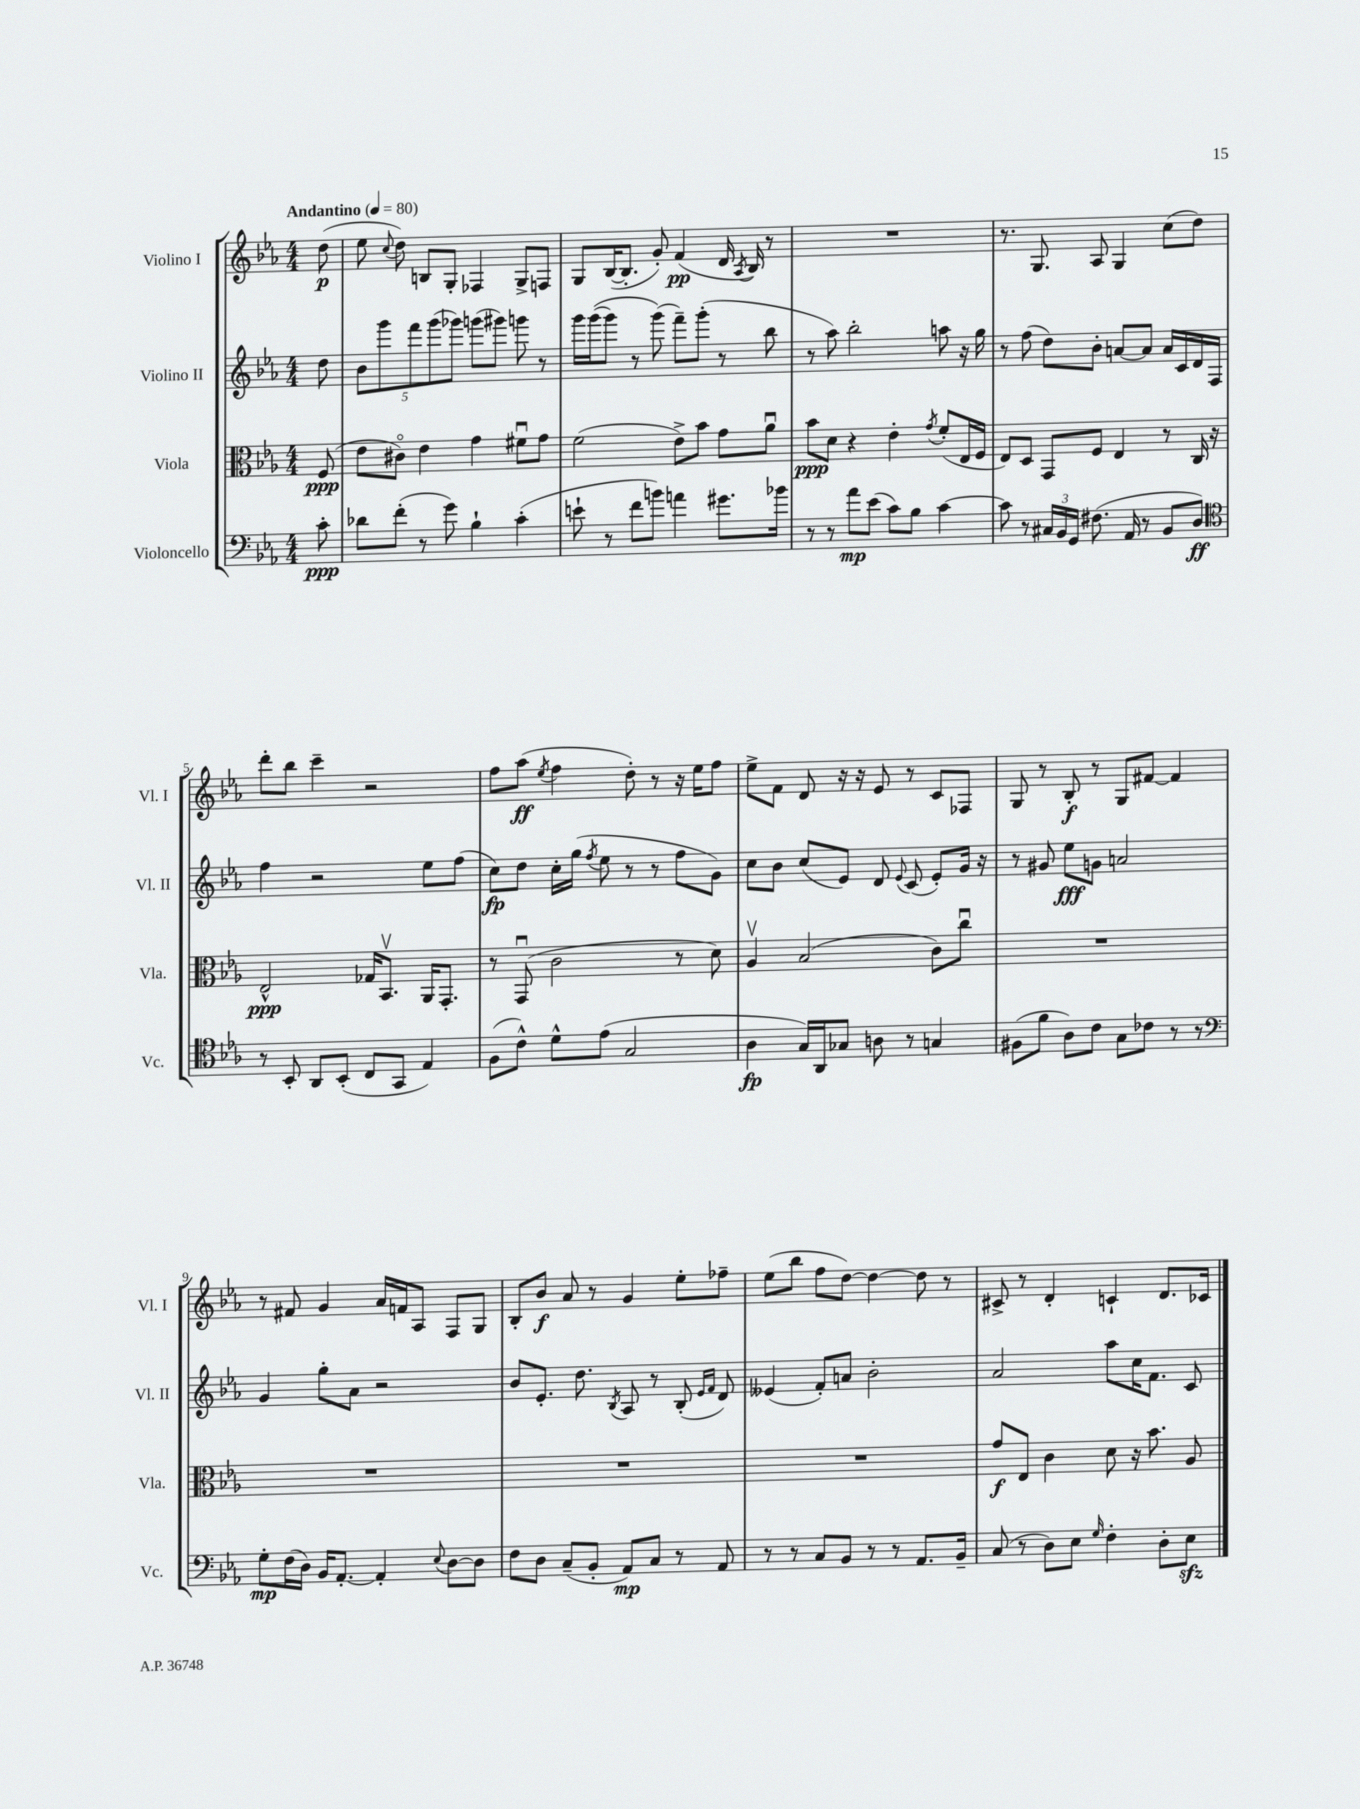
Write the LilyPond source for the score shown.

<<
\new StaffGroup <<
\new Staff = "s0" \with { instrumentName = "Violino I" shortInstrumentName = "Vl. I" } {
    \clef treble \key ees \major \numericTimeSignature \time 4/4 \partial 8 \tempo "Andantino" 4 = 80
    \autoBeamOff d''8\p( |
    ees''8 \appoggiatura { c''8 } d''8) b8[ g8]-. fes4 g8[-> f8] |
    g8[ bes16~( bes8.]-. g'8-.) f'4\pp( d'16 \acciaccatura { aes8 } bes16) r8 |
    R1 |
    r8. g8. aes8 g4 c''8[( d''8]) |
    d'''8[-. bes''8] c'''4-- r2 |
    f''8[ aes''8]\ff( \acciaccatura { ees''8 } f''4 d''8-.) r8 r16 ees''16[ f''8] |
    ees''8[-> f'8] d'8 r16 r16 ees'8 r8 c'8[ fes8] |
    g8 r8 bes8-.\f r8 g8[ fis'8]~ fis'4 |
    r8 fis'8 g'4 aes'16[ f'16 aes8] f8[ g8] |
    bes8[-. bes'8]\f aes'8 r8 g'4 ees''8[-. fes''8]-- |
    ees''8[( bes''8] f''8[ d''8]~) d''4~ d''8 r8 |
    cis'8-> r8 d'4-. c'4-! d'8.[ ces'16] \bar "|." |
}
\new Staff = "s1" \with { instrumentName = "Violino II" shortInstrumentName = "Vl. II" } {
    \clef treble \key ees \major \numericTimeSignature \time 4/4 \partial 8
    \autoBeamOff d''8 |
    \tuplet 5/4 { bes'8[ g'''8 f'''8 g'''8( ges'''8]) } g'''8[( gis'''8]) g'''8 r8 |
    g'''16[ g'''16(\( g'''8]) r8 g'''8(\) f'''8[--) g'''8]-.( r8 bes''8 |
    r8 aes''8) bes''2-. a''8 r16 g''16 |
    r8 f''8( d''8[) bes'8]-. a'8[~ a'8] a'16[ c'16 d'16 f16] |
    f''4 r2 ees''8[ f''8]( |
    c''8[\fp) d''8] c''16[-. g''16]( \acciaccatura { f''8 } ees''8 r8 r8 f''8[ g'8]) |
    c''8[ bes'8] c''8[( ees'8]) d'8 \appoggiatura { ees'8 } c'8( ees'8[-.) g'16] r16 |
    r8 gis'8 ees''8[\fff g'8] a'2 |
    g'4 g''8[-. aes'8] r2 |
    bes'8[ ees'8.]-. d''8. \acciaccatura { bes8 } aes8 r8 bes8-.( \grace { ees'16[ f'16] } d'8) |
    eeses'4( f'8[-.) a'8] bes'2-. |
    aes'2 aes''8[ c''16 f'8.] c'8 \bar "|." |
}
\new Staff = "s2" \with { instrumentName = "Viola" shortInstrumentName = "Vla." } {
    \clef alto \key ees \major \numericTimeSignature \time 4/4 \partial 8
    \autoBeamOff f8\ppp( |
    ees'8[ cis'8]\flageolet) ees'4 g'4 fis'8[\downbow g'8] |
    f'2( ees'8[->) bes'8] g'8[ aes'8]\downbow |
    bes'8[\ppp d'8] r4 ees'4-. \acciaccatura { g'8 } f'8[-.( ees16 f16] |
    ees8[) d8] g,8[ f8] ees4 r8 c16 r16 |
    ees2-^\ppp ges16[ bes,8.]\upbow aes,16[ g,8.]-. |
    r8 g,8\downbow( c'2 r8 d'8) |
    aes4\upbow bes2( c'8[) c''8]\downbow |
    R1 |
    R1 |
    R1 |
    R1 |
    g'8[\f ees8] c'4 d'8 r16 bes'8. aes8 \bar "|." |
}
\new Staff = "s3" \with { instrumentName = "Violoncello" shortInstrumentName = "Vc." } {
    \clef bass \key ees \major \numericTimeSignature \time 4/4 \partial 8
    \autoBeamOff c'8-.\ppp |
    des'8[ f'8]-.( r8 g'8) bes4-! c'4-.( |
    e'8-! r8 f'8[ b'8]) a'4 gis'8.[ bes'16] |
    r8 r8 aes'8[\mp ees'8]( c'8[) bes8] c'4~ |
    c'8 r8 \tuplet 3/2 { cis16[ bes,16 g,16] } fis8.( aes,16 r8 bes,8[ d8]\ff) |
    \clef tenor r8 bes,8-. aes,8[ bes,8]-.( c8[ g,8] ees4) |
    f8[( c'8]-^) d'8[-^ ees'8]( g2 |
    aes4\fp g16[) aes,16 ges8] a8 r8 g4 |
    fis8[( f'8] aes8[) c'8] g8[ ces'8] r8 r8 |
    \clef bass g8[-.\mp f16( d16]) bes,16[ aes,8.]~-. aes,4-. \appoggiatura { ees8 } d8[~ d8] |
    f8[ d8] c8[--( bes,8]-. aes,8[\mp) c8] r8 aes,8 |
    r8 r8 c8[ bes,8] r8 r8 aes,8.[ bes,16]-- |
    c8( r8 d8[) ees8] \grace { g16 } f4-. d8[-. ees8]\sfz \bar "|." |
}
>>
>>
